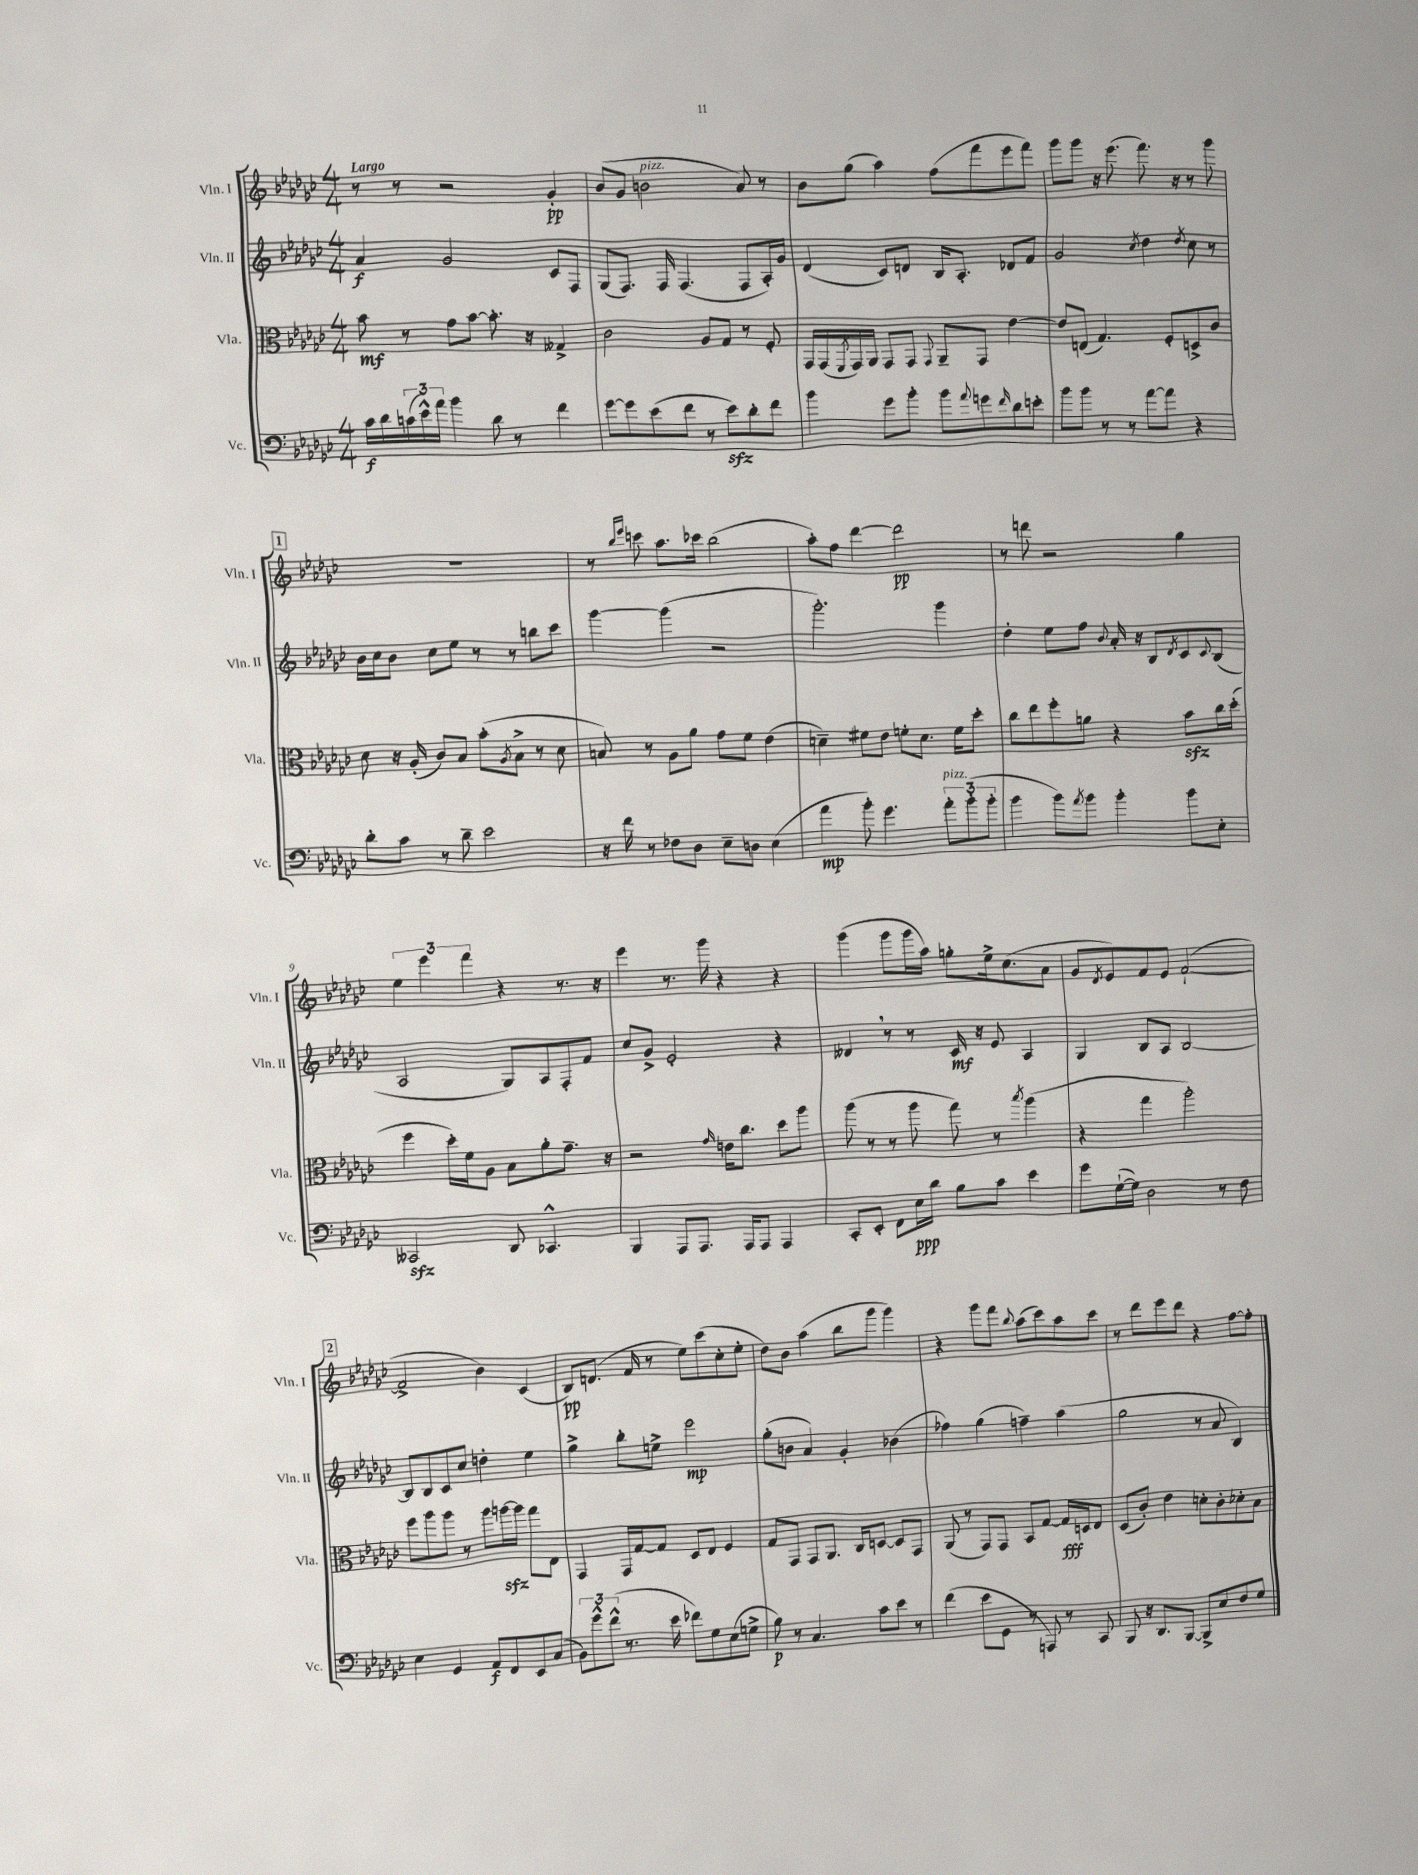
<<
\new StaffGroup <<
\new Staff = "s0" \with { instrumentName = "Vln. I" shortInstrumentName = "Vln. I" } {
    \clef treble \key ges \major \numericTimeSignature \time 4/4 \tempo "Largo"
    r8 r8 r2 ges'4-.\pp |
    bes'8( ges'8 b'2^\markup { \italic "pizz." } aes'8) r8 |
    bes'8 ges''8( aes''4) f''8( f'''8 ees'''8 f'''8) |
    ges'''8 ges'''8 r16 ees'''8.( f'''8.) r16 r8 ges'''8 |
    \mark \markup { \box "1" } R1 |
    r8 \grace { bes''16 ees'''16 } c'''8 aes''8. ces'''16 bes''2( |
    aes''8-.) f''8 des'''4~ des'''2\pp |
    r8 d'''8 r2 ges''4 |
    \tuplet 3/2 { ees''4 ees'''4 f'''4 } r4 r8. r16 |
    ees'''4 r8. ges'''16 r4 r4 |
    ges'''4( ges'''8 ges'''16 aes''16) g''8-. ees''16-> ces''8.( aes'8 |
    ges'8 \acciaccatura { des'8 } ees'8) f'8 ees'8 f'2~-!( |
    \mark \markup { \box "2" } f'2-> bes'4) ces'4( |
    bes8\pp) d'8.( f'16 r8 ees''8) ces'''8( ces''8-. ees''8-. |
    des''8) bes'8 aes''4( bes''8 ges'''8 ges'''4) |
    r4 ges'''8 f'''8 \appoggiatura { bes''8 } aes''8( ces'''8) aes''8 ces'''8 |
    r8 des'''8 ees'''8 des'''8 r4 f''8~ f''8-. \bar "|." |
}
\new Staff = "s1" \with { instrumentName = "Vln. II" shortInstrumentName = "Vln. II" } {
    \clef treble \key ges \major \numericTimeSignature \time 4/4
    aes'4\f ges'2 ces'8 f8 |
    ges8( f8.) f16 f4.( f8 aes16-.) ges'16 |
    des'4( ces'8) d'8 bes16 aes8.-. des'8 f'8 |
    ges'2 \acciaccatura { ces''8 } des''4 \acciaccatura { des''8 } ces''8 r8 |
    \mark \markup { \box "1" } bes'16 ces''16 bes'8 ces''8 ees''8 r8 r8 b''8 ces'''8 |
    ges'''4~ ges'''4( r2 |
    ges'''2.-.) ges'''4 |
    des''4-. ees''8 f''8 \appoggiatura { bes'8 } aes'16-. r16 bes8 \acciaccatura { des'8 } ces'8 \appoggiatura { ces'8 } bes8( |
    aes2 ges8) aes8 f8-. f'8 |
    ces''8 ges'8-> ees'2-. r4 |
    deses'4 \breathe r8 r8 ces'16\mf r16 ees'8 aes4 |
    ges4 bes8 aes8 bes2~ |
    \mark \markup { \box "2" } bes8 bes8 ces'8 ces''8 d''4-. ees''4 |
    ges''4-> bes''8-. e''8-> ees'''2\mp |
    ges''8-.( b'8 aes'4) ges'4-. bes'4( |
    fes''4) ges''4( f''4--) aes''4( |
    ges''2 r8 aes'8 bes4) \bar "|." |
}
\new Staff = "s2" \with { instrumentName = "Vla." shortInstrumentName = "Vla." } {
    \clef alto \key ges \major \numericTimeSignature \time 4/4
    bes'8\mf r8 ges'8 bes'8~ bes'8.-. r16 geses4-> |
    ces'2 aes8 ges8 r8 f8-. |
    ges,16 ges,16( \acciaccatura { f,8 } ges,16) aes,16 ges,8 ges,8 \appoggiatura { ges,8 } aes,8-- ges,8 ees'4~ |
    ees'8 e8( ges4.) f8-. d8-> ces'8 |
    \mark \markup { \box "1" } des'8 r16 aes16-.( ces'8) bes8 bes'8-.( \acciaccatura { aes8 } bes8-> r8 des'8 |
    b8) r8 aes8 aes'8 ges'8 f'8 ees'4( |
    d'4--) fis'8 ees'8 f'8-. d'8. f'16 des''8-. |
    ces''8 ees''8 f''8-. a'8 r4 bes'8\sfz ces''16 des''16-.( |
    f''4 des''16-.) f'16 aes8 bes8 aes'8-. ges'8.-- r16 |
    r2 \grace { ges'16 } e'16 ces''8. des''8 aes''8 |
    aes''8( r8 r8 aes''8 ges''8) r8 \acciaccatura { bes''8 } aes''4( |
    r4 ges''4 aes''2-.) |
    \mark \markup { \box "2" } f''8 aes''8 aes''8 r8 aes''8 a''16~\sfz a''16 ges''8 ees8 |
    ges,4 ges,16 ges16~ ges8 des8 ees8 f4 |
    ges8 ges,8 ges,8 aes,8. ces16 d8~ d8 ges,8 |
    aes,8( r8 ges,8) ges,8 bes,8 ges8~ ges16\fff d16 ees8 |
    des8( ces'8-.) ees'4 d'8-. ces'8-. des'8-. bes8 \bar "|." |
}
\new Staff = "s3" \with { instrumentName = "Vc." shortInstrumentName = "Vc." } {
    \clef bass \key ges \major \numericTimeSignature \time 4/4
    ces'16\f des'16 \tuplet 3/2 { c'16( ees'16-^) aes'16 } bes'4 des'8 r8 f'4 |
    ges'8~ ges'8 ees'8( f'8 r8 ees'8\sfz) des'8-. f'8 |
    bes'4 ges'8 bes'8-. bes'8 \appoggiatura { aes'8 } g'8 \grace { f'16 } des'8 e'8-. |
    bes'8 bes'8 r8 r8 aes'8~ aes'8 r4 |
    \mark \markup { \box "1" } des'8-. ces'8 r8 des'8-- ees'2 |
    r16 f'16 r8 fes8 des8 ees8-- d8 ees4( |
    aes'4\mp bes'8-.) ges'4. \tuplet 3/2 { aes'8-.^\markup { \italic "pizz." } bes'8-.( bes'8-. } |
    bes'4 bes'8) \acciaccatura { aes'8 } bes'8 bes'4-. bes'8 ees8-. |
    ceses,2\sfz des,8 ces,4.-^ |
    bes,,4 aes,,8 aes,,8. aes,,16 aes,,8 aes,,4 |
    ces,8-. ees,8-. f,8 ees16\ppp des'16 bes8 ces'8 ees'4 |
    ges'8 ges16~-!( ges16) des2 r8 f8 |
    \mark \markup { \box "2" } ees4 ges,4 aes,8\f f,8 ees,8 ces8( |
    \tuplet 3/2 { bes,8) ges'8-^ f'8-^( } r8. ees'16 fes'8) ges8 ees8( g8-> |
    bes8\p) r8 ces4. ces'8 ees'8 r8 |
    f'4( ees'8 ges,8 r8 a,,8) r8 ces,8 |
    bes,,8 r16 des,8. bes,,8~ bes,,8-> ees8 f8 ges8 \bar "|." |
}
>>
>>
